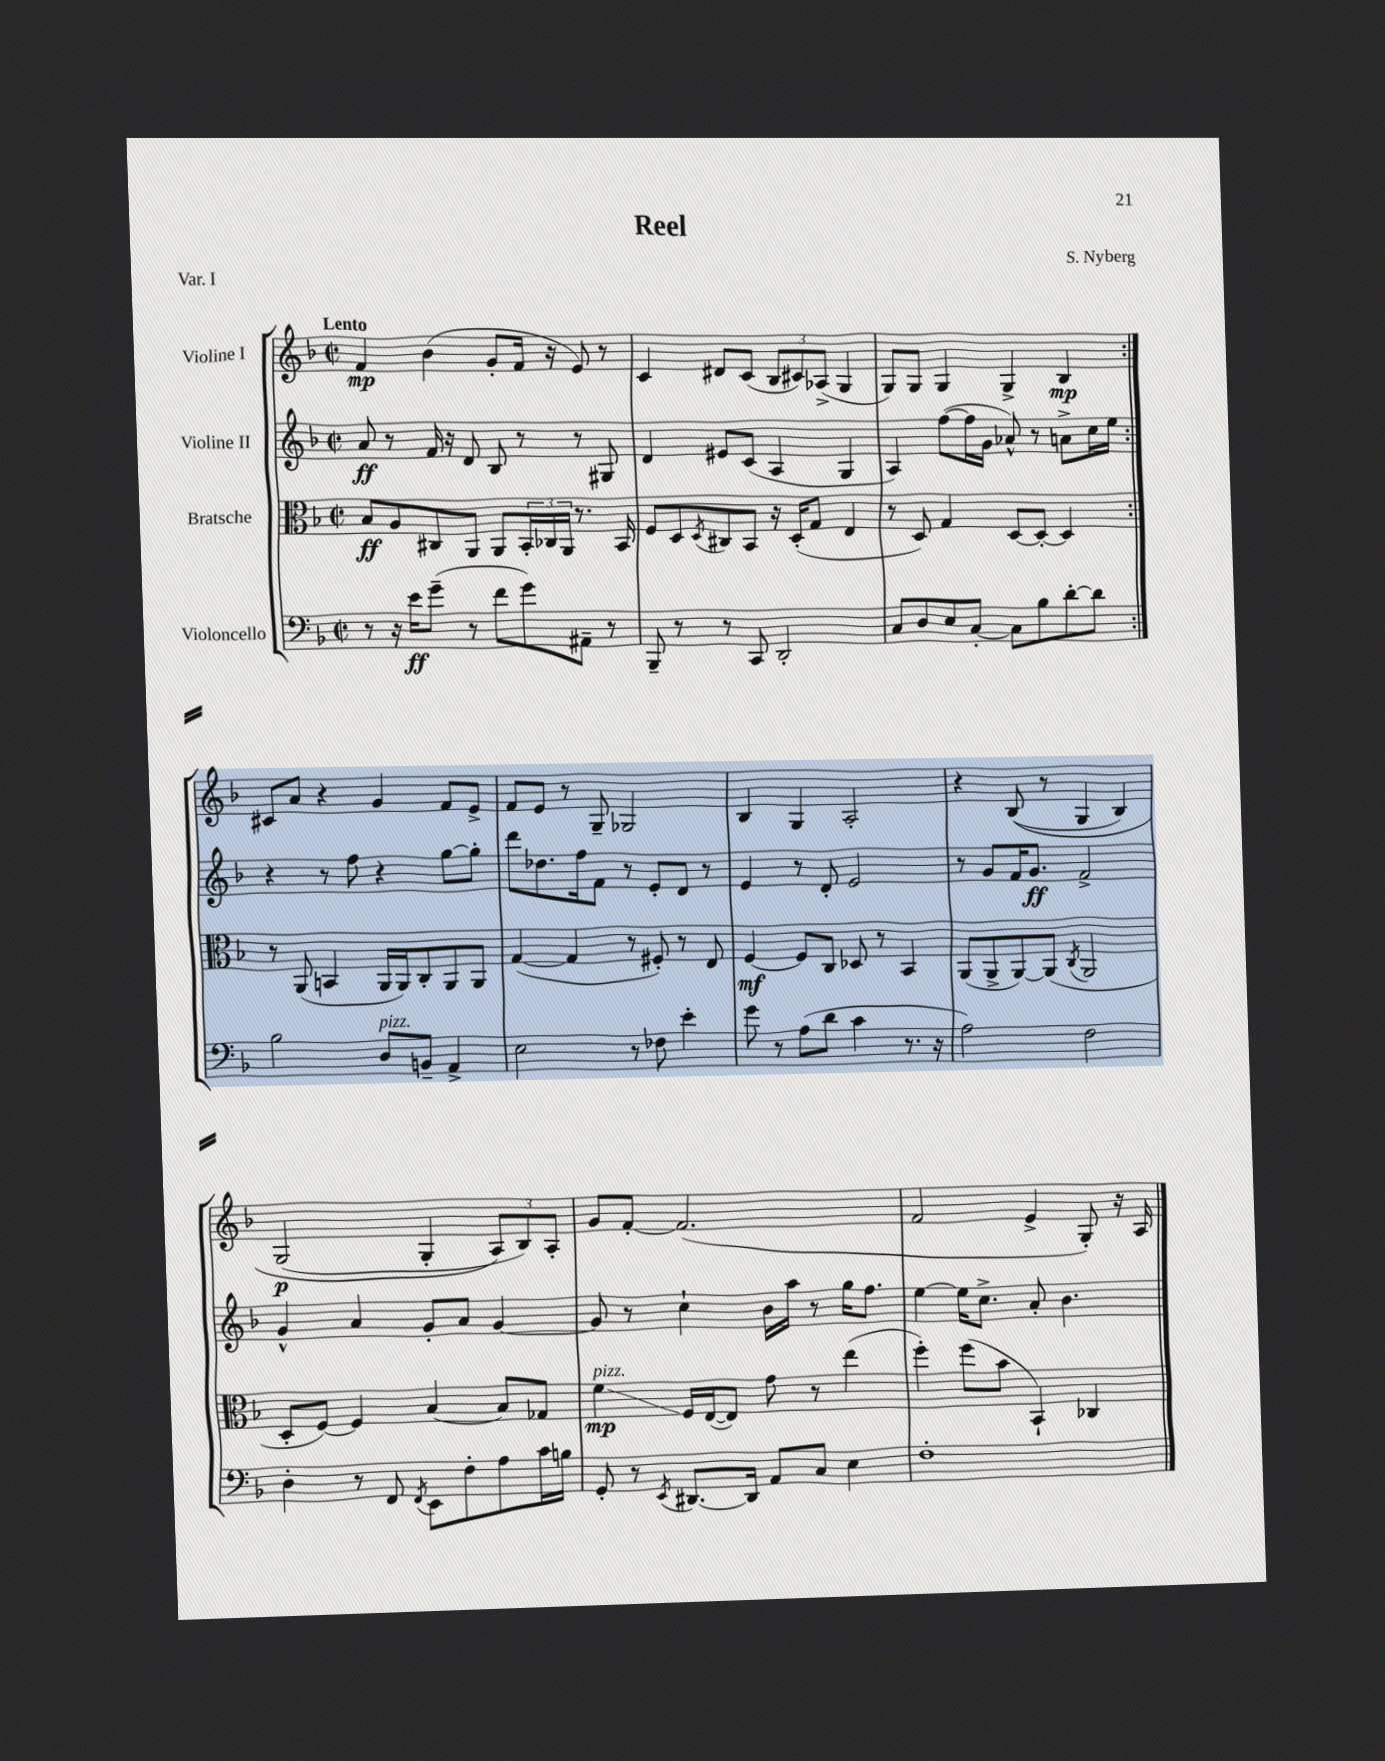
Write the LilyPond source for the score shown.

\header { title = "Reel" composer = "S. Nyberg" piece = "Var. I" }
<<
\new StaffGroup <<
\new Staff = "s0" \with { instrumentName = "Violine I" } {
    \clef treble \key f \major \defaultTimeSignature \time 2/2 \tempo "Lento"
    \repeat volta 2 { f'4\mp bes'4( g'8-. f'16 r16 e'8) r8 |
    c'4 dis'8 c'8( \tuplet 3/2 { bes8 cis'8) aes8->( } g4 |
    g8) g8 g4 g4-> bes4\mp | }
    cis'8 a'8 r4 g'4 f'8 e'8-> |
    f'8 e'8 r8 g8-- ges2 |
    bes4 g4 a2-. |
    r4 bes8(\( r8 g4 bes4) |
    g2\p( g4-. \tuplet 3/2 { a8\) bes8) a8-. } |
    g'8 f'8~-. f'2.( |
    f'2 e'4-> g8-.) r16 a16 \bar "|." |
}
\new Staff = "s1" \with { instrumentName = "Violine II" } {
    \clef treble \key f \major \defaultTimeSignature \time 2/2
    \repeat volta 2 { a'8\ff r8 f'16 r16 d'8 bes8 r8 r8 gis8 |
    d'4 eis'8 c'8( a4 g4 |
    a4) f''8~( f''16 g'16 aes'8-^) r8 a'8-> c''16 e''16 | }
    r4 r8 f''8 r4 g''8~ g''8-. |
    d'''8 des''8. f''16 f'8 r8 e'8-. d'8 r8 |
    e'4 r8 d'8-. e'2 |
    r8 g'8 f'16 g'8.\ff f'2-> |
    g'4-^ a'4 g'8-. a'8 g'4~ |
    g'8 r8 c''4-! bes'16 a''16 r8 g''16 f''8. |
    e''4~ e''16 c''8.-> a'8-. bes'4. \bar "|." |
}
\new Staff = "s2" \with { instrumentName = "Bratsche" } {
    \clef alto \key f \major \defaultTimeSignature \time 2/2
    \repeat volta 2 { bes8\ff a8 cis8 a,8 a,8 \tuplet 3/2 { bes,16-. ces16 a,16 } r8. bes,16 |
    f8 d8 \acciaccatura { d8 } cis8 bes,8 r16 d16-.( g8 e4 |
    r8 d8) g4 d8~ d8~-. d4 | }
    r8 a,8( b,4 a,16 a,16) c8-. a,8 a,8 |
    g4~( g4 r8 fis8-.) r8 e8 |
    f4~\mf f8 c8 des8 r8 bes,4 |
    a,8( a,8-> a,8~) a,8( \acciaccatura { c8 } a,2 |
    d8-. f8~) f4 bes4~ bes8 ges8 |
    f'4\glissando\mp^\markup { \italic "pizz." } f16 e16~( e8) g'8 r8 e''4( |
    f''4-.) f''8( bes'8 bes,4-!) ces4 \bar "|." |
}
\new Staff = "s3" \with { instrumentName = "Violoncello" } {
    \clef bass \key f \major \defaultTimeSignature \time 2/2
    \repeat volta 2 { r8 r16 e'16\ff g'8--( r8 f'8 g'8) ais,8-- r8 |
    bes,,8-- r8 r8 c,8 d,2-. |
    c8 d8 e8 c8~-. c8 bes8 d'8~-. d'8 | }
    bes2 d8^\markup { \italic "pizz." } b,8-- a,4-> |
    e2 r8 fes8 e'4-. |
    g'8 r8 a8( d'8 c'4 r8. r16 |
    a2) f2 |
    d4-. r8 f,8 \acciaccatura { f,8 } e,8 f8-. a8 c'16 b16 |
    g,8-. r8 \acciaccatura { e,8 } dis,8.~ dis,16 a,8 c8 e4 |
    f1-. \bar "|." |
}
>>
>>
\layout { \context { \Score \remove "Bar_number_engraver" } }
